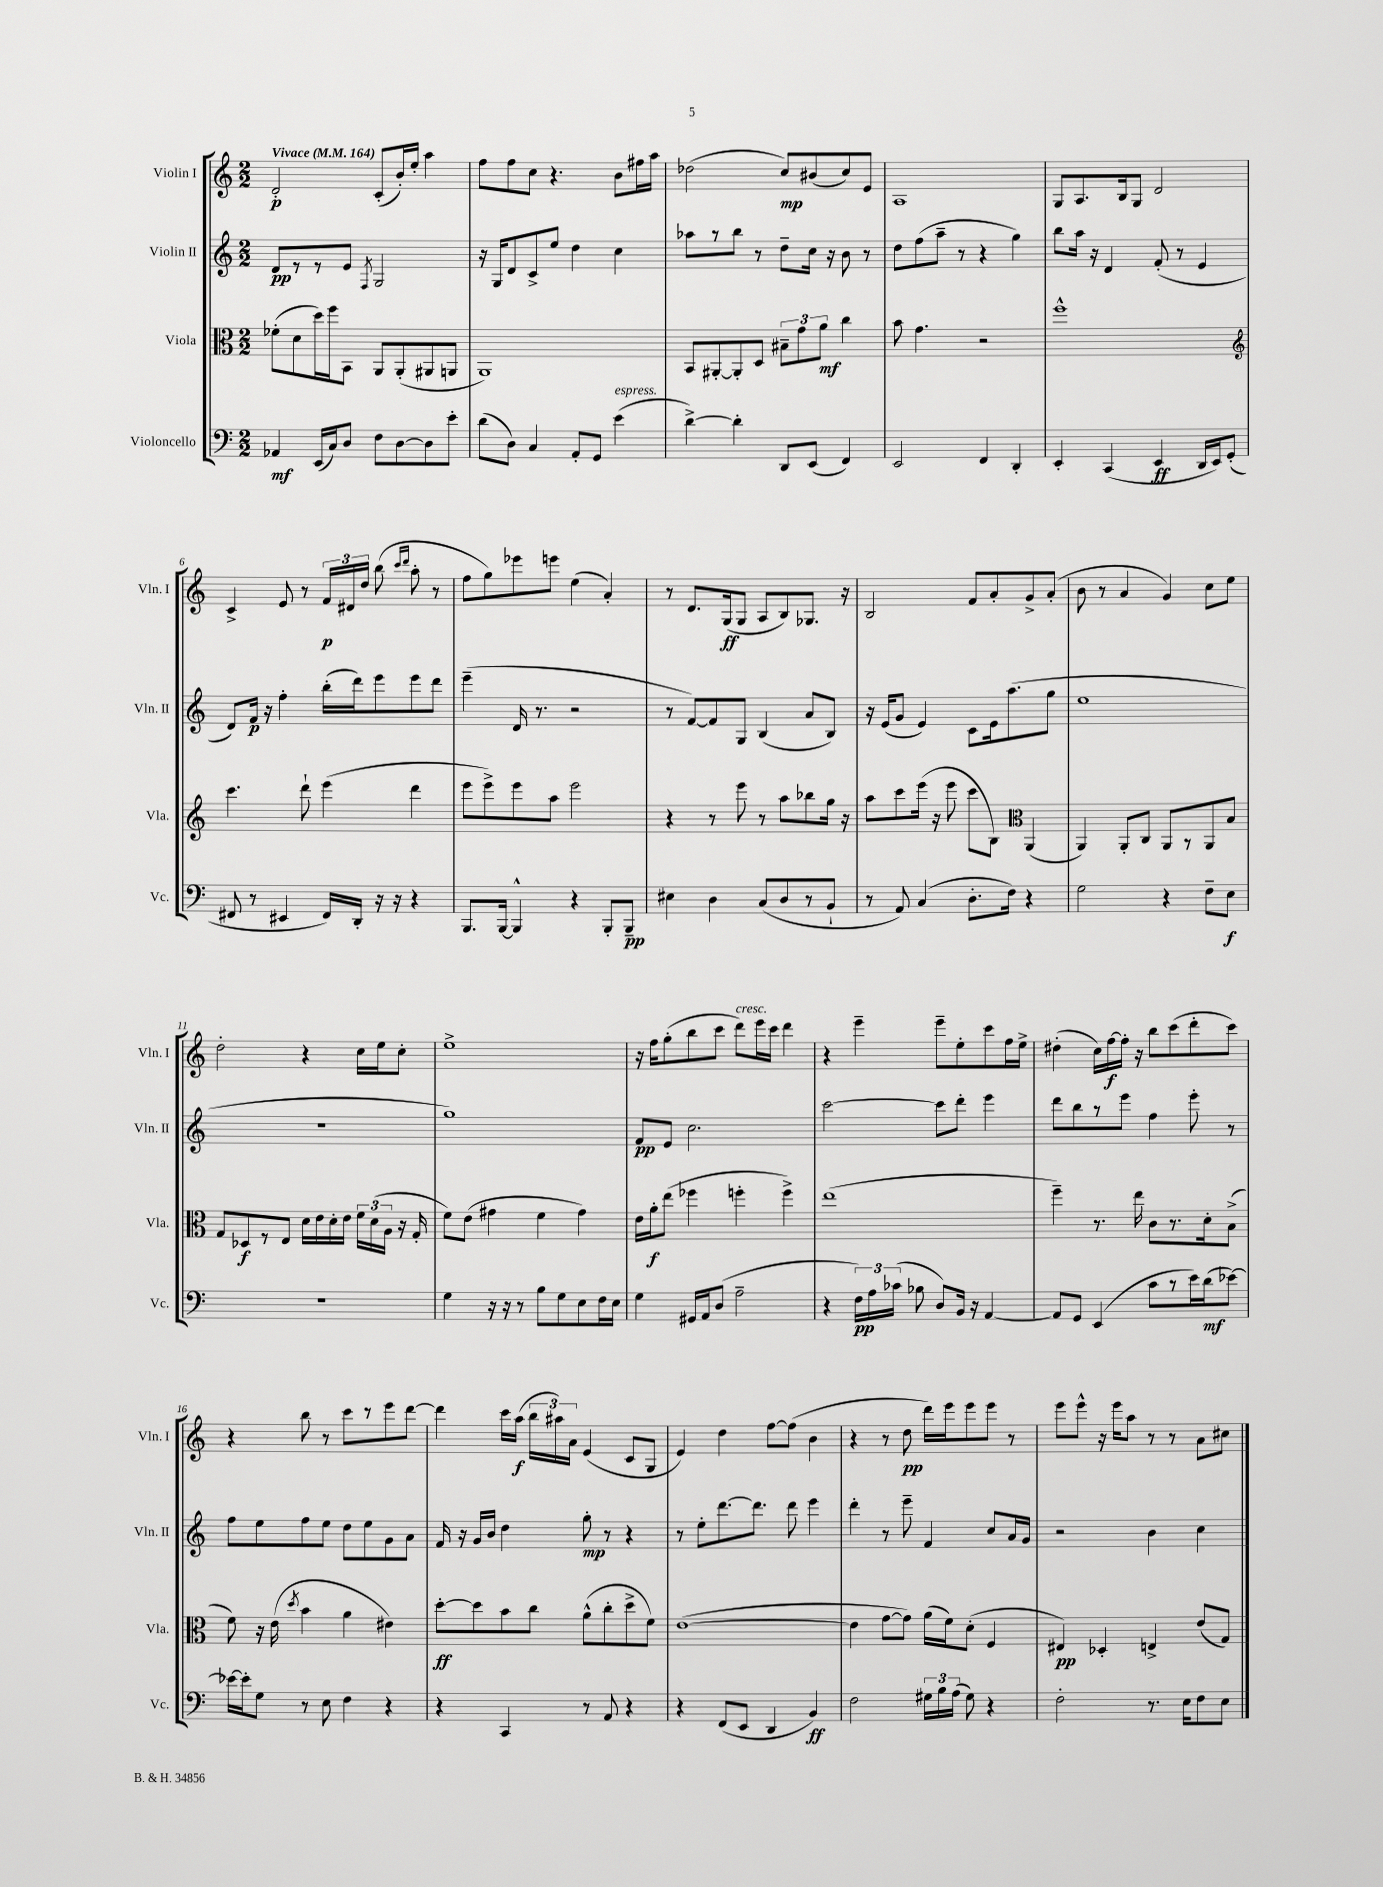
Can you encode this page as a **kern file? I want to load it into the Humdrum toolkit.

**kern	**dynam	**kern	**dynam	**kern	**dynam	**kern	**dynam
*part4	*part4	*part3	*part3	*part2	*part2	*part1	*part1
*staff4	*staff4	*staff3	*staff3	*staff2	*staff2	*staff1	*staff1
*I"Violoncello	*	*I"Viola	*	*I"Violin II	*	*I"Violin I	*
*I'Vc.	*	*I'Vla.	*	*I'Vln. II	*	*I'Vln. I	*
*clefF4	*	*clefC3	*	*clefG2	*	*clefG2	*
*k[]	*	*k[]	*	*k[]	*	*k[]	*
*M2/2	*	*M2/2	*	*M2/2	*	*M2/2	*
*MM164	*	*MM164	*	*MM164	*	*MM164	*
=1	=1	=1	=1	=1	=1	=1	=1
!	!	!	!	!	!	!LO:TX:a:B:t=Vivace	!
4AA-X/	mf	(8f-X'\L	.	8d/L	pp	2d'/	p
.	.	8d\	.	8r	.	.	.
(16EE/LL	.	16dd\L)	.	8r	.	.	.
16C/J)	.	16ff\J	.	.	.	.	.
8D/J	.	8BB\J	.	8e/J	.	.	.
.	.	.	.	8qF/	.	.	.
8F\L	.	8AA/L	.	2G/	.	(8c'/L	.
[8D\	.	(8AA'/	.	.	.	16b'/L)	.
.	.	.	.	.	.	16ee'/JJ	.
8D\]	.	8AA#X/	.	.	.	4aa\	.
8e'\J	.	8AAn/J	.	.	.	.	.
=2	=2	=2	=2	=2	=2	=2	=2
(8d\L	.	1AA)	.	16r	.	8ff\L	.
.	.	.	.	16G/KL	.	.	.
8D\J)	.	.	.	8d/	.	8ff\	.
4C/	.	.	.	8c^/	.	8cc\J	.
.	.	.	.	8ee/J	.	4.r	.
8AA'/L	.	.	.	4dd\	.	.	.
8GG/J	.	.	.	.	.	.	.
!LO:TX:a:i:t=espress.	!	!	!	!	!	!	!
(4e\	.	.	.	4cc\	.	8b\L	.
.	.	.	.	.	.	16ff#X\L	.
.	.	.	.	.	.	16aa\JJ	.
=3	=3	=3	=3	=3	=3	=3	=3
[4d^\)	.	8BB/L	.	8aa-X\L	.	(2dd-X\	.
.	.	[8AA#X'/	.	8r	.	.	.
4d'\]	.	8AA#'/]	.	8bb\J	.	.	.
.	.	8D/J	.	8r	.	.	.
8DD/L	.	12B#X~\L	.	8dd~\L	.	8cc/L)	mp
.	.	12g\	.	.	.	.	.
(8EE/J	.	.	.	16cc\Jk	.	(8b#X/	.
.	.	12a\J	mf	.	.	.	.
.	.	.	.	16r	.	.	.
4FF/)	.	4cc\	.	8b\	.	8cc/)	.
.	.	.	.	8r	.	8e/J	.
=4	=4	=4	=4	=4	=4	=4	=4
2EE/	.	8b\	.	8dd\L	.	1A	.
.	.	4.g\	.	(8ff\	.	.	.
.	.	.	.	8aa~\J	.	.	.
.	.	.	.	8r	.	.	.
4FF/	.	2r	.	4r	.	.	.
4DD'/	.	.	.	4gg\)	.	.	.
=5	=5	=5	=5	=5	=5	=5	=5
4EE'/	.	1ff^^	.	8bb\L	.	8G/L	.
.	.	.	.	16aa\Jk	.	8.A/	.
.	.	.	.	16r	.	.	.
(4CC/	.	.	.	4d/	.	.	.
.	.	.	.	.	.	16B/k	.
.	.	.	.	.	.	8G/J	.
4EE/	ff	.	.	(8f'/	.	2d/	.
.	.	.	.	8r	.	.	.
16DD/LL	.	.	.	4e/	.	.	.
16EE/J)	.	.	.	.	.	.	.
(8GG'/J	.	.	.	.	.	.	.
!!LO:LB:g=z
=6	=6	=6	=6	=6	=6	=6	=6
*	*	*clefG2	*	*	*	*	*
8FF#X/	.	4.ccc\	.	8d/L)	.	4c^/	.
8r	.	.	.	16f/Jk	p	.	.
.	.	.	.	16r	.	.	.
4EE#X/	.	.	.	4ff'\	.	8e/	.
.	.	8ddd`\	.	.	.	8r	.
16FF#/LL)	.	(4eee\	.	(16bb'\LL	.	24f/LL	p
.	.	.	.	.	.	24d#X/	.
16DD'/JJ	.	.	.	16ddd\J)	.	.	.
.	.	.	.	.	.	24dd/JJ	.
16r	.	.	.	8eee\	.	(8bb\	.
16r	.	.	.	.	.	.	.
.	.	.	.	.	.	16qqccc/LL	.
.	.	.	.	.	.	16qqddd/JJ	.
4r	.	4ddd\	.	8eee\	.	8aa'\	.
.	.	.	.	8ddd\J	.	8r	.
=7	=7	=7	=7	=7	=7	=7	=7
8.BBB/L	.	8eee\L	.	(4eee~\	.	8ff\L	.
.	.	8eee^\)	.	.	.	8gg\)	.
[16BBB/Jk	.	.	.	.	.	.	.
4BBB^^/]	.	8eee\	.	16d/	.	8eee-X\	.
.	.	.	.	8.r	.	.	.
.	.	8aa\J	.	.	.	8eeen\J	.
4r	.	2eee\	.	2r	.	(4ee\	.
8BBB'/L	.	.	.	.	.	4a'/)	.
8BBB~/J	pp	.	.	.	.	.	.
=8	=8	=8	=8	=8	=8	=8	=8
4E#X\	.	4r	.	8r	.	8r	.
.	.	.	.	[8f/L)	.	8.d/L	.
4D\	.	8r	.	8f/]	.	.	.
.	.	.	.	.	.	(16G/k	ff
.	.	8eee\	.	8G/J	.	8G/J	.
(8C/L	.	8r	.	(4B/	.	8A/L	.
8D/	.	8aa\L	.	.	.	8B/)	.
8r	.	8bb-X\	.	8a/L	.	8.G-X/J	.
8BB`/J	.	16gg\Jk	.	8B/J)	.	.	.
.	.	16r	.	.	.	16r	.
=9	=9	=9	=9	=9	=9	=9	=9
8r	.	8aa\L	.	16r	.	2B/	.
.	.	.	.	(16e/KL	.	.	.
8AA/)	.	8ccc\	.	8g/J	.	.	.
(4C/	.	(16eee\Jk	.	4e/)	.	.	.
.	.	16r	.	.	.	.	.
.	.	8eee\	.	.	.	.	.
8.D'\L	.	8ccc\L	.	8c\L	.	8f/L	.
.	.	8B\J)	.	16e\k	.	8a'/	.
16F\Jk)	.	.	.	(8.aa\	.	.	.
*	*	*clefC3	*	*	*	*	*
4r	.	(4AA/	.	.	.	8g^/	.
.	.	.	.	8gg\J	.	(8a'/J	.
=10	=10	=10	=10	=10	=10	=10	=10
2G\	.	4AA/)	.	1ee	.	8b\	.
.	.	.	.	.	.	8r	.
.	.	8AA'/L	.	.	.	4a/	.
.	.	8C/J	.	.	.	.	.
4r	.	8AA/L	.	.	.	4g/)	.
.	.	8r	.	.	.	.	.
8F~\L	.	8AA/	.	.	.	8cc\L	.
8E\J	f	8B/J	.	.	.	8ee\J	.
!!LO:LB:g=z
=11	=11	=11	=11	=11	=11	=11	=11
1r	.	8G/L	.	1r	.	2dd'\	.
.	.	8D-X/	f	.	.	.	.
.	.	8r	.	.	.	.	.
.	.	8E/J	.	.	.	.	.
.	.	16d\LL	.	.	.	4r	.
.	.	16e\	.	.	.	.	.
.	.	16d'\	.	.	.	.	.
.	.	16e\JJ	.	.	.	.	.
.	.	24f\LL	.	.	.	16cc\LL	.
.	.	(24d\	.	.	.	.	.
.	.	.	.	.	.	16ee\J	.
.	.	24A\JJ	.	.	.	.	.
.	.	16r	.	.	.	8cc'\J	.
.	.	16G'/	.	.	.	.	.
=12	=12	=12	=12	=12	=12	=12	=12
4G\	.	8f\L)	.	1gg)	.	1ee^	.
.	.	(8e\J	.	.	.	.	.
16r	.	4g#X\	.	.	.	.	.
16r	.	.	.	.	.	.	.
8r	.	.	.	.	.	.	.
8B\L	.	4f\	.	.	.	.	.
8G\	.	.	.	.	.	.	.
8E\	.	4g#\)	.	.	.	.	.
16F\L	.	.	.	.	.	.	.
16E\JJ	.	.	.	.	.	.	.
=13	=13	=13	=13	=13	=13	=13	=13
4G\	.	16e\LL	.	8f/L	pp	16r	.
.	.	16a'\J	f	.	.	16ff\KL	.
.	.	(8ee\J	.	8e/J	.	(8gg'\	.
16GG#X/LL	.	4ff-X\	.	2.cc\	.	8bb\	.
16AA/J	.	.	.	.	.	.	.
(8D/J	.	.	.	.	.	8ccc\J	.
!	!	!	!	!	!	!LO:TX:a:i:t=cresc.	!
2A~\	.	4ffn'\	.	.	.	8ddd\L)	.
.	.	.	.	.	.	16eee\L	.
.	.	.	.	.	.	16ccc\JJ	.
.	.	4ff^\)	.	.	.	4ddd\	.
=14	=14	=14	=14	=14	=14	=14	=14
4r	.	(1ee	.	[2ccc\	.	4r	.
24F\LL)	pp	.	.	.	.	4eee~\	.
24A\	.	.	.	.	.	.	.
(24c-X\JJ	.	.	.	.	.	.	.
8B-X\	.	.	.	.	.	.	.
8D/L)	.	.	.	8ccc\L]	.	8eee~\L	.
16BB/Jk	.	.	.	8ddd'\J	.	8ee'\	.
16r	.	.	.	.	.	.	.
[4AA/	.	.	.	4eee\	.	8ccc\	.
.	.	.	.	.	.	16ff\L	.
.	.	.	.	.	.	16ee^\JJ	.
=15	=15	=15	=15	=15	=15	=15	=15
8AA/L]	.	4ff~\)	.	8ddd\L	.	(4dd#X'\	.
8GG/J	.	.	.	8bb\	.	.	.
(4EE/	.	8.r	.	8r	.	16cc\LL)	.
.	.	.	.	.	.	[16ff\	f
.	.	.	.	8eee\J	.	16ff'\JJ]	.
.	.	16ee\	.	.	.	16r	.
8c\L	.	8c\L	.	4ff\	.	8bb\L	.
8r	.	8.r	.	.	.	(8ccc\	.
16e\L)	.	.	.	8eee'\	.	8ddd'\	.
(16d\J	mf	16d'\k	.	.	.	.	.
[8e-X\J)	.	(8B^\J	.	8r	.	8ccc\J)	.
!!LO:LB:g=z
=16	=16	=16	=16	=16	=16	=16	=16
16e-X\LL_	.	8f\)	.	8ff\L	.	4r	.
16e-'\J]	.	.	.	.	.	.	.
8G\J	.	16r	.	8ee\	.	.	.
.	.	(16e\	.	.	.	.	.
.	.	8qdd/	.	.	.	.	.
8r	.	4b\	.	8ff\	.	8bb\	.
8E\	.	.	.	8ee\J	.	8r	.
4F\	.	4a\	.	8dd\L	.	8ccc\L	.
.	.	.	.	8ee\	.	8r	.
4r	.	4e#X\)	.	8g\	.	8eee\	.
.	.	.	.	8a\J	.	[8ddd\J	.
=17	=17	=17	=17	=17	=17	=17	=17
4r	.	[8dd'\L	ff	16f/	.	4ddd\]	.
.	.	.	.	16r	.	.	.
.	.	8dd\]	.	16g/LL	.	.	.
.	.	.	.	16b/JJ	.	.	.
4CC/	.	8b\	.	4dd\	.	16ccc\LL	.
.	.	.	.	.	.	(16aa\JJ	f
.	.	8cc\J	.	.	.	24bb\LL	.
.	.	.	.	.	.	24aa#X\)	.
.	.	.	.	.	.	24a\JJ	.
8r	.	(8a^^\L	.	8gg'\	mp	(4e/	.
8AA/	.	8cc'\	.	8r	.	.	.
4r	.	8dd^\	.	4r	.	8c/L	.
.	.	8f\J)	.	.	.	8G/J	.
=18	=18	=18	=18	=18	=18	=18	=18
4r	.	([1e	.	8r	.	4e/)	.
.	.	.	.	8ee'\L	.	.	.
(8FF/L	.	.	.	[8.ddd\	.	4dd\	.
8EE/J	.	.	.	.	.	.	.
.	.	.	.	8.ddd\J]	.	.	.
4DD/	.	.	.	.	.	[8ff\L	.
.	.	.	.	8ddd\	.	(8ff\J]	.
4BB/)	ff	.	.	4eee\	.	4b\	.
=19	=19	=19	=19	=19	=19	=19	=19
2F\	.	4e\]	.	4ddd'\	.	4r	.
.	.	[8g\L	.	8r	.	8r	.
.	.	8g\J])	.	8eee~\	.	8dd\	pp
24G#X\LL	.	(16a\LL	.	4f/	.	16ddd\LL)	.
24B\	.	.	.	.	.	.	.
.	.	16f\J)	.	.	.	16eee\J	.
(24A\JJ	.	.	.	.	.	.	.
8G#\)	.	(8d'\J	.	.	.	8eee\	.
4r	.	4F/	.	8cc/L	.	8eee\J	.
.	.	.	.	16a/L	.	8r	.
.	.	.	.	16g/JJ	.	.	.
=20	=20	=20	=20	=20	=20	=20	=20
2F'\	.	4E#X/)	pp	2r	.	8eee\L	.
.	.	.	.	.	.	8eee^^\J	.
.	.	4D-X'/	.	.	.	16r	.
.	.	.	.	.	.	16eee\KL	.
.	.	.	.	.	.	8aa\J	.
8.r	.	4En^/	.	4b\	.	8r	.
.	.	.	.	.	.	8r	.
16E\KL	.	.	.	.	.	.	.
8F\	.	(8e/L	.	4cc\	.	8a\L	.
8E\J	.	8G/J)	.	.	.	8cc#X\J	.
==	==	==	==	==	==	==	==
*-	*-	*-	*-	*-	*-	*-	*-
